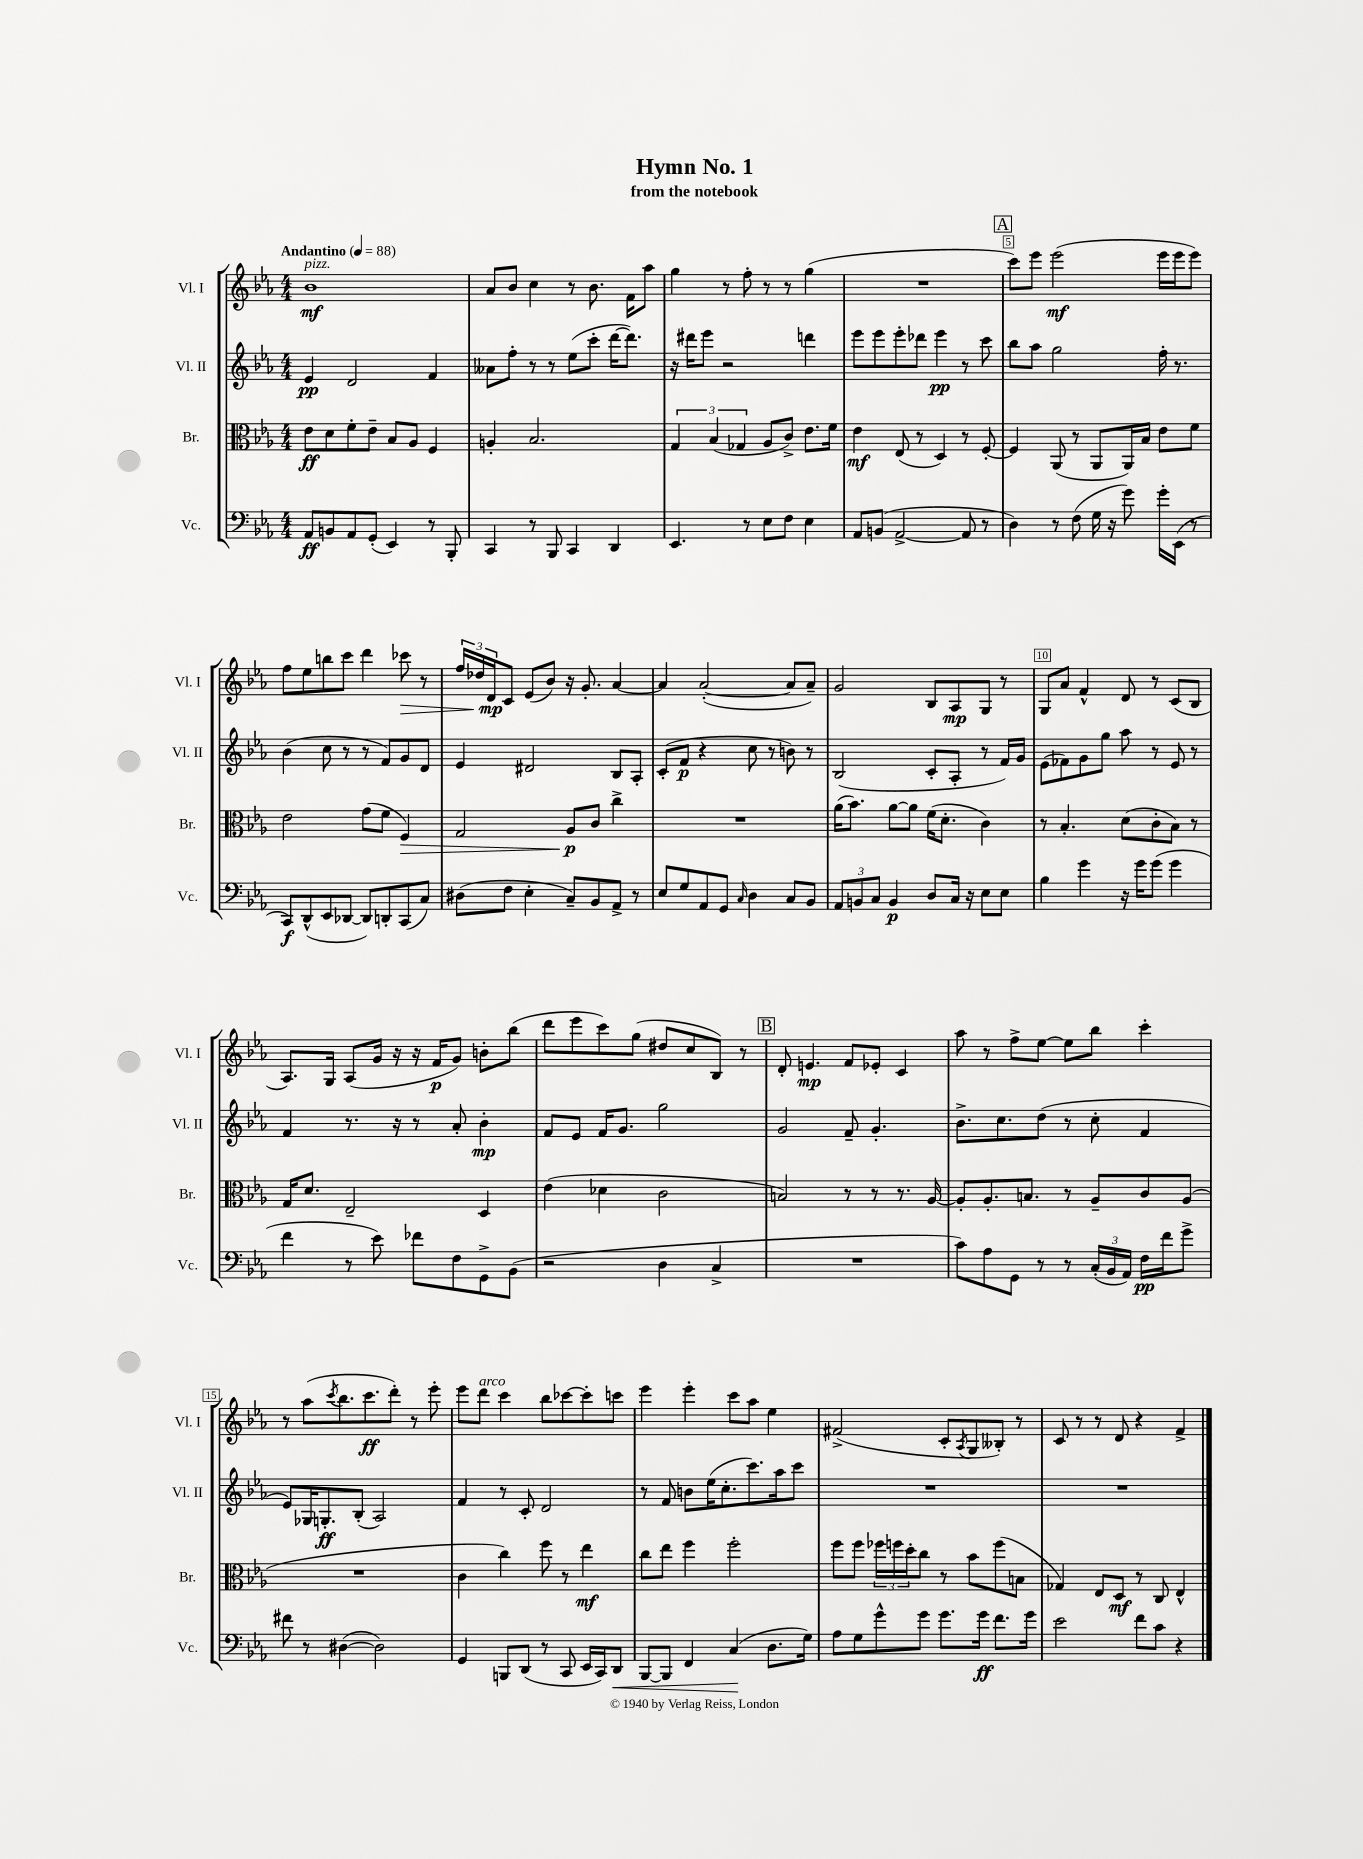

**kern	**kern	**kern	**kern
*staff4	*staff3	*staff2	*staff1
*clefF4	*clefC3	*clefG2	*clefG2
*k[b-e-a-]	*k[b-e-a-]	*k[b-e-a-]	*k[b-e-a-]
*M4/4	*M4/4	*M4/4	*M4/4
*MM88	*MM88	*MM88	*MM88
8AA-/L	8e-\L	4e-/	1b-
8BB/	8d\	.	.
8AA-/	8f'\	2d/	.
(8GG'/J	8e-~\J	.	.
4EE-/)	8B-/L	.	.
.	8A-/J	.	.
8r	4F/	4f/	.
8BBB-'/	.	.	.
=	=	=	=
4CC/	4A'/	8a--\L	8a-/L
.	.	8ff'\J	8b-/J
8r	2.B-/	8r	4cc\
8BBB-/	.	8r	.
4CC/	.	(8ee-\L	8r
.	.	8ccc'\J	8.b-\
4DD/	.	[16ddd\LK	.
.	.	8.ddd\]J)	16f\LK
.	.	.	8aa-\J
=	=	=	=
4.EE-/	6G/	16r	4gg\
.	.	16ddd#\LK	.
.	.	8eee-\J	.
.	(6B-/	.	.
.	.	2r	8r
.	6G-/	.	.
8r	.	.	8ff'\
8E-\L	8A-/L	.	8r
8F\J	8c^/J)	.	8r
4E-\	8.e-\L	4ddd\	(4gg\
.	16f\Jk	.	.
=	=	=	=
8AA-/L	4e-\	8eee-\L	1r
(8BB/J	.	8eee-\	.
[2AA-^/	(8E-/	8eee-'\	.
.	8r	8ddd-\J	.
.	4D/)	4eee-\	.
8AA-/]	8r	8r	.
8r	[8F'/	8ccc\	.
=	=	=	=
4D\)	4F/]	8bb-\L	8ccc\L)
.	.	8aa-\J	8eee-\J
8r	(8AA-/	2gg\	(2eee-\
(8F\	8r	.	.
16G\	8AA-/L	.	.
16r	.	.	.
8g\)	16AA-/L)	.	.
.	16B-/JJ	.	.
16g'\LL	8e-\L	16ff'\	16eee-\LL
(16EE-\JJ	.	8.r	16eee-\J
8r	8f\J	.	8eee-\J)
=	=	=	=
8CC/L)	2e-\	(4b-\	8ff\L
(8DD^^/	.	.	8ee-\
8EE-/	.	8cc\	8bb\
[8DD-/J	.	8r	8ccc\J
8DD-/]L)	(8g\L	8r	4ddd\
8DD'/	8f\J	8f/L)	.
(8CC/	4F/)	8g/	8ccc-\
8C/J)	.	8d/J	8r
=	=	=	=
(8D#\L	2G/	4e-/	24ff/LL
.	.	.	24dd-/
.	.	.	24d/J
8F\J	.	.	8c/J
4E-'\	.	2d#/	(8e-/L
.	.	.	8b-/J)
8C~/L)	8A-/L	.	16r
.	.	.	8.g'/
8BB-/	8c/J	.	.
8AA-^/J	4cc^\	8B-/L	[4a-/
8r	.	8A-'/J	.
=	=	=	=
8E-/L	1r	(8c'/L	4a-/]
8G/	.	8f/J	.
8AA-/	.	4r	([2a-'/
8GG/J	.	.	.
16qqC/	.	.	.
4D\	.	8cc\	.
.	.	8r	.
8C/L	.	8b\)	8a-/]L
8BB-/J	.	8r	8a-~/J)
=	=	=	=
12AA-/L	(16a-\LK	(2B-/	2g/
.	8.b-\J)	.	.
12BB/	.	.	.
12C/J	.	.	.
4BB/	[8a-\L	.	.
.	8a-\]J	.	.
8D/L	(16f\LK	8c'/L	8B-/L
.	8.d'\J	.	.
16C/Jk	.	8A-'/J	8A-/
16r	.	.	.
8E-\L	4c\)	8r	8G/J
8E-\J	.	16f/LL)	8r
.	.	16g/JJ	.
=	=	=	=
4B-\	8r	(8e-\L	8G/L
.	4.B-'/	8f-\)	8a-/J
4g\	.	8g\	4f^^/
.	.	8gg\J	.
16r	(8d\L	8aa-\	8d/
16g\LK	.	.	.
(8g\J	8c'\	8r	8r
4g\	8B-\J)	8e-/	(8c/L
.	8r	8r	8B-/J
=	=	=	=
4f\	16G/LK	4f/	8.A-/L)
.	8.d/J	.	.
.	.	.	16G/Jk
8r	2E-~/	8.r	(8A-/L
8e-\)	.	.	16g/Jk
.	.	16r	16r
8f-\L	.	8r	16r
.	.	.	16f/LK
8F\	.	8a-'/	8g/J)
8GG^\	4D/	4b-'\	8b'\L
(8BB-\J	.	.	(8bb-\J
=	=	=	=
2r	(4e-\	8f/L	8ddd\L
.	.	8e-/J	8eee-\
.	4d-\	16f/LK	8ccc\)
.	.	8.g/J	.
.	.	.	(8gg\J
4D\	2c\	2gg\	8dd#/L
.	.	.	8cc/
4C^/	.	.	8B-/J)
.	.	.	8r
=	=	=	=
1r	2B/)	2g/	8d'/
.	.	.	4.e/
.	8r	8f~/	8f/L
.	8r	4.g'/	8e-'/J
.	8.r	.	4c/
.	[16A-/	.	.
=	=	=	=
8c\L)	8A-'/]L	8.b-^\L	8aa-\
8A-\	8.A-'/	.	8r
.	.	8.cc\	.
8GG\J	.	.	8ff^\L
.	8.B/J	.	.
8r	.	(8dd\J	[8ee-\J
8r	8r	8r	8ee-\]L
(24C'/LL	8A-~/L	8cc'\	8bb-\J
24BB-/	.	.	.
24AA-/JJ)	.	.	.
16F\LL	8c/	4f/	4ccc'\
16f\J	.	.	.
8g^\J	(8A-/J	.	.
=	=	=	=
8f#\	1r	8e-/L)	8r
8r	.	16G-/K	(8aa-\L
.	.	8.G'/	.
.	.	.	8qccc/
([4D#\	.	.	8.bb-\
.	.	(8B-'/J	.
.	.	.	8.ccc\
2D#\])	.	2A-/)	.
.	.	.	8ddd'\J)
.	.	.	8r
.	.	.	8eee-'\
=	=	=	=
4GG/	4c\	4f/	8eee-\L
.	.	.	8ddd\J
8BBB/L	4cc\)	8r	4ccc\
(8DD/J	.	8c'/	.
8r	8ff\	2d/	8bb-\L
8CC/	8r	.	[8ccc-\
16EE-/LL	4ee-\	.	8ccc-'\]
16CC/J)	.	.	.
8DD/J	.	.	8ccc\J
=	=	=	=
[8BBB-/L	8cc\L	8r	4eee-\
8BBB-/]J	8ee-\J	8f/	.
4FF/	4ff\	8b\L	4eee-'\
.	.	(16ee-\K	.
.	.	8.cc'\	.
(4C/	2ff'\	.	8ccc\L
.	.	8.ccc\)	8aa-\J
8.D\L	.	.	4ee-\
.	.	16aa-\k	.
.	.	8ccc\J	.
16G\Jk)	.	.	.
=	=	=	=
8A-\L	8ff\L	1r	(2f#^/
8G\	8ff\J	.	.
8g^^\	24ff-\LL	.	.
.	24ff\	.	.
.	24dd'\J	.	.
8g\J	8cc\J	.	.
8.g\L	8r	.	8c'/L
.	.	.	8qA-/
.	8b-\L	.	8G/
16g\Jk	.	.	.
8.f\L	(8ff\	.	8B--'/J)
.	8B\J	.	8r
16g\Jk	.	.	.
=	=	=	=
2e-\	4G-/)	1r	8c/
.	.	.	8r
.	8E-/L	.	8r
.	8D/J	.	8d/
8f\L	8r	.	4r
8c\J	8C/	.	.
4r	4E-^^/	.	4f^/
==	==	==	==
*-	*-	*-	*-
